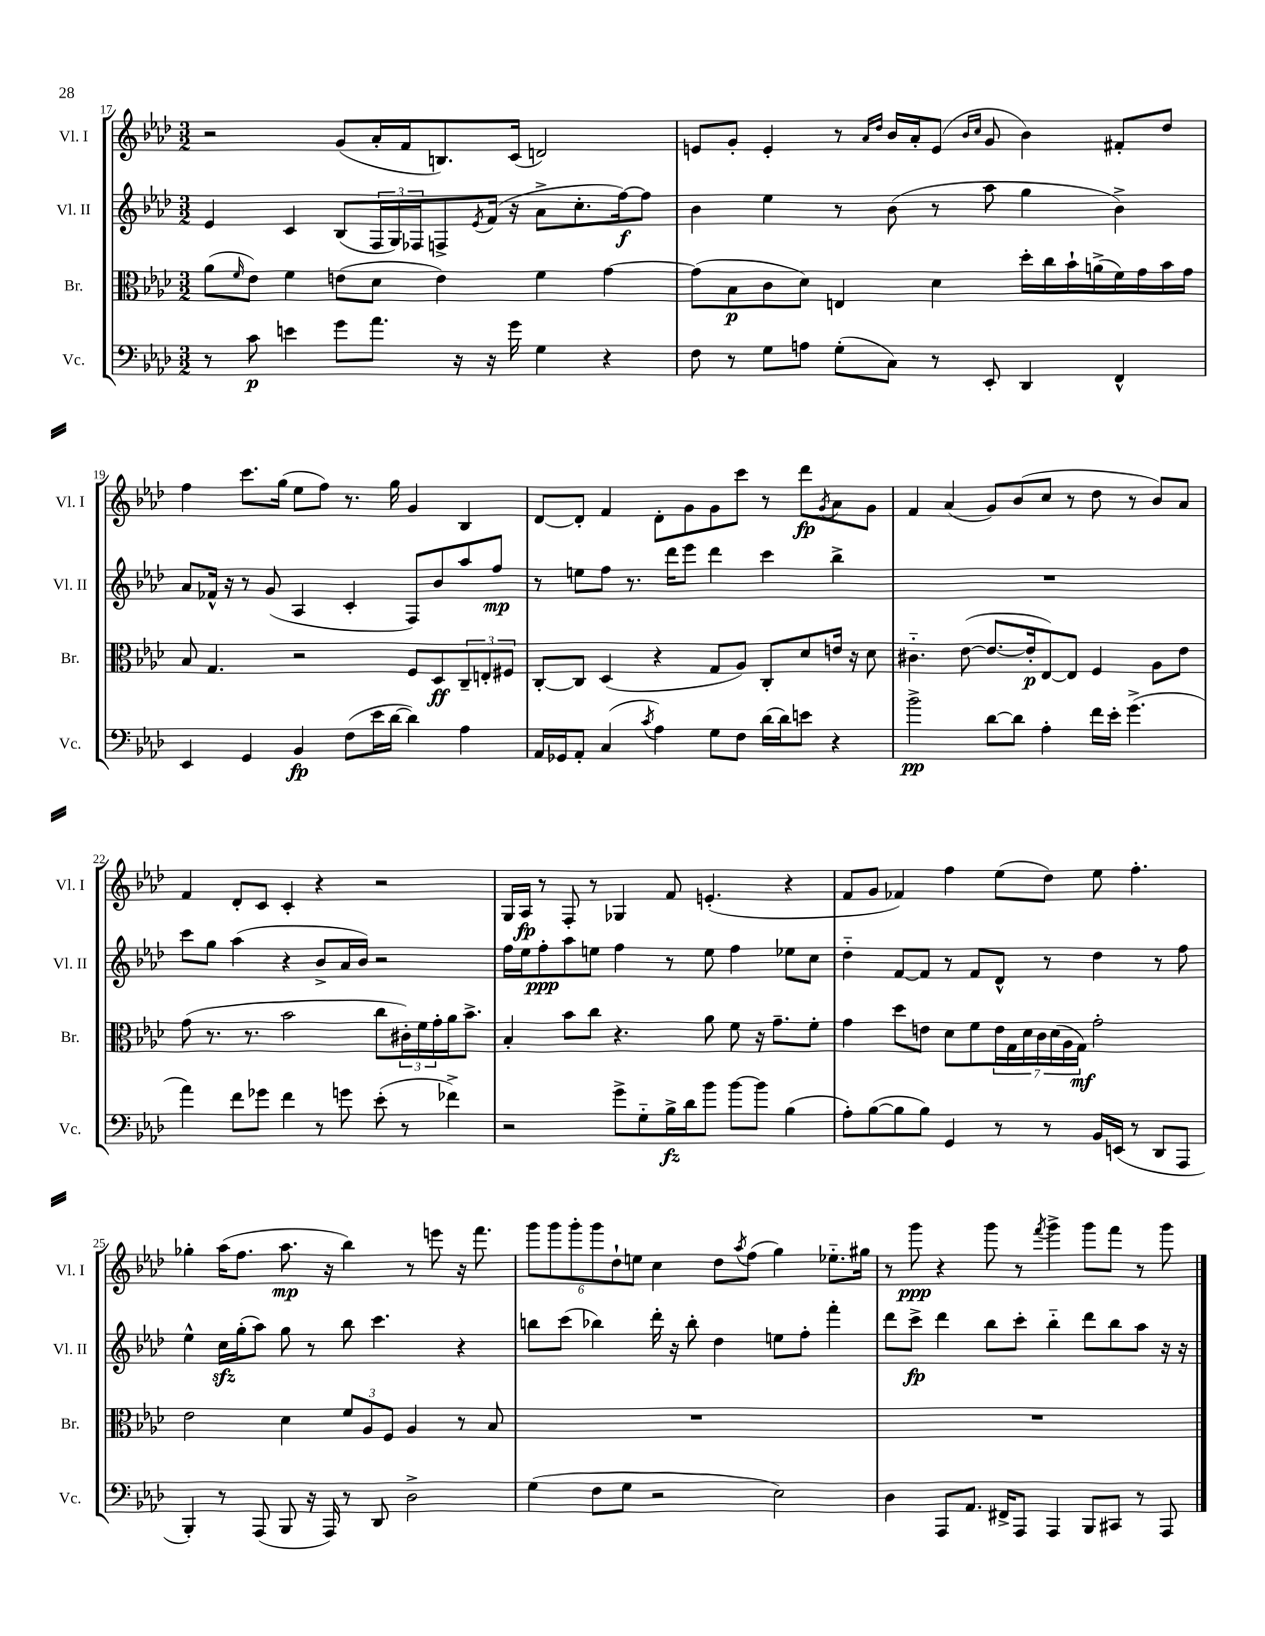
<<
\new StaffGroup <<
\new Staff = "s0" \with { instrumentName = "Vl. I" shortInstrumentName = "Vl. I" } {
    \clef treble \key aes \major \numericTimeSignature \time 3/2
    r2 g'8( aes'16-. f'16 b8.) c'16( d'2) |
    e'8 g'8-. e'4-. r8 \grace { aes'16 des''16 } bes'16 aes'16-. e'8( \grace { bes'16 c''16 } g'8 bes'4) fis'8-. des''8 |
    f''4 c'''8. g''16( ees''8 f''8) r8. g''16 g'4 bes4 |
    des'8~ des'8-. f'4 des'8-. g'8 g'8 c'''8 r8 des'''8\fp \acciaccatura { g'8 } aes'8 g'8 |
    f'4 aes'4( g'8) bes'8( c''8 r8 des''8 r8 bes'8) aes'8 |
    f'4 des'8-. c'8 c'4-. r4 r2 |
    g16 aes16\fp r8 f8-. r8 ges4 f'8 e'4.-.( r4 |
    f'8 g'8 fes'4) f''4 ees''8( des''8) ees''8 f''4.-. |
    ges''4-. aes''16( f''8. aes''8.\mp r16 bes''4) r8 e'''8 r16 f'''8. |
    \tuplet 6/4 { g'''8 g'''8 g'''8-. g'''8 des''8-! e''8 } c''4 des''8 \acciaccatura { aes''8 } f''8( g''4) ees''8.-_ gis''16 |
    r8 g'''8\ppp r4 g'''8 r8 \acciaccatura { f'''8 } g'''4-> g'''8 f'''8 r8 g'''8 \bar "|." |
}
\new Staff = "s1" \with { instrumentName = "Vl. II" shortInstrumentName = "Vl. II" } {
    \clef treble \key aes \major \numericTimeSignature \time 3/2
    ees'4 c'4 bes8( \tuplet 3/2 { f16 g16) fes16 } f8-> \acciaccatura { ees'8 } f'16( r16 aes'8-> c''8.-. f''16~\f) f''8 |
    bes'4 ees''4 r8 bes'8( r8 aes''8 g''4 bes'4->) |
    aes'8 fes'16-^ r16 r8 g'8( aes4 c'4-. f8) bes'8 aes''8 f''8\mp |
    r8 e''8 f''8 r8. des'''16 ees'''8 des'''4 c'''4 bes''4-> |
    R1. |
    c'''8 g''8 aes''4( r4 bes'8-> aes'16 bes'16) r2 |
    f''16 ees''16 f''8-.\ppp aes''8 e''8 f''4 r8 e''8 f''4 ees''8 c''8 |
    des''4-_ f'8~ f'8 r8 f'8 des'8-^ r8 des''4 r8 f''8 |
    ees''4-^ c''16\sfz g''16-.( aes''8) g''8 r8 bes''8 c'''4. r4 |
    b''8 c'''8( bes''4) des'''16-. r16 bes''8-. des''4 e''8 f''8-. f'''4-. |
    des'''8 c'''8->\fp des'''4 bes''8 c'''8-. bes''4-_ des'''8 bes''8 aes''8 r16 r16 \bar "|." |
}
\new Staff = "s2" \with { instrumentName = "Br." shortInstrumentName = "Br." } {
    \clef alto \key aes \major \numericTimeSignature \time 3/2
    aes'8( \grace { f'16 } ees'8) f'4 e'8( des'8 e'4) f'4 g'4~ |
    g'8( bes8\p c'8 des'8) e4 des'4 des''16-. c''16 bes'16-! a'16->( f'16) g'16 bes'16 g'16 |
    bes8 g4. r2 f8 des8\ff \tuplet 3/2 { c8-- e8-. fis8 } |
    c8~-. c8 des4( r4 g8 aes8) c8-. des'8 e'16 r16 des'8 |
    cis'4.-_ ees'8~( ees'8.~ ees'16-.\p ees8~) ees8 f4 aes8 ees'8 |
    g'8( r8. r8. bes'2 c''8 \tuplet 3/2 { cis'16-.) f'16 g'16-. } aes'16 bes'8.-> |
    bes4-. bes'8 c''8 r4. aes'8 f'8 r16 g'8.-- f'8-. |
    g'4 des''8 e'8 des'8 f'8 \tuplet 7/4 { e'16 g16 des'16 c'16 des'16( aes16 g16\mf) } g'2-. |
    ees'2 des'4 \tuplet 3/2 { f'8 aes8 f8 } aes4 r8 bes8 |
    R1. |
    R1. \bar "|." |
}
\new Staff = "s3" \with { instrumentName = "Vc." shortInstrumentName = "Vc." } {
    \clef bass \key aes \major \numericTimeSignature \time 3/2
    r8 c'8\p e'4 g'8 aes'8. r16 r16 g'16 g4 r4 |
    f8 r8 g8 a8 g8-.( c8) r8 ees,8-. des,4 f,4-^ |
    ees,4 g,4 bes,4\fp f8( ees'16 des'16~ des'4) aes4 |
    aes,16 ges,16 aes,8-. c4( \acciaccatura { c'8 } aes4) g8 f8 des'16( des'16) e'8 r4 |
    bes'2->\pp des'8~ des'8 aes4-. f'16 ees'16-. g'4.->( |
    aes'4) f'8 ges'8 f'4 r8 g'8 ees'8-.( r8 fes'4->) |
    r2 g'8-> g8-_ bes16->\fz des'16 bes'8 bes'8~ bes'8 bes4( |
    aes8-.) bes8~( bes8 bes8) g,4 r8 r8 bes,16 e,16( r8 des,8 aes,,8 |
    bes,,4-.) r8 aes,,8( bes,,8 r16 aes,,16) r8 des,8 des2-> |
    g4( f8 g8 r2 ees2) |
    des4 aes,,8 aes,8. fis,16-> aes,,8 aes,,4 bes,,8 cis,8 r8 aes,,8 \bar "|." |
}
>>
>>
\layout { \context { \Score currentBarNumber = #17 } }
